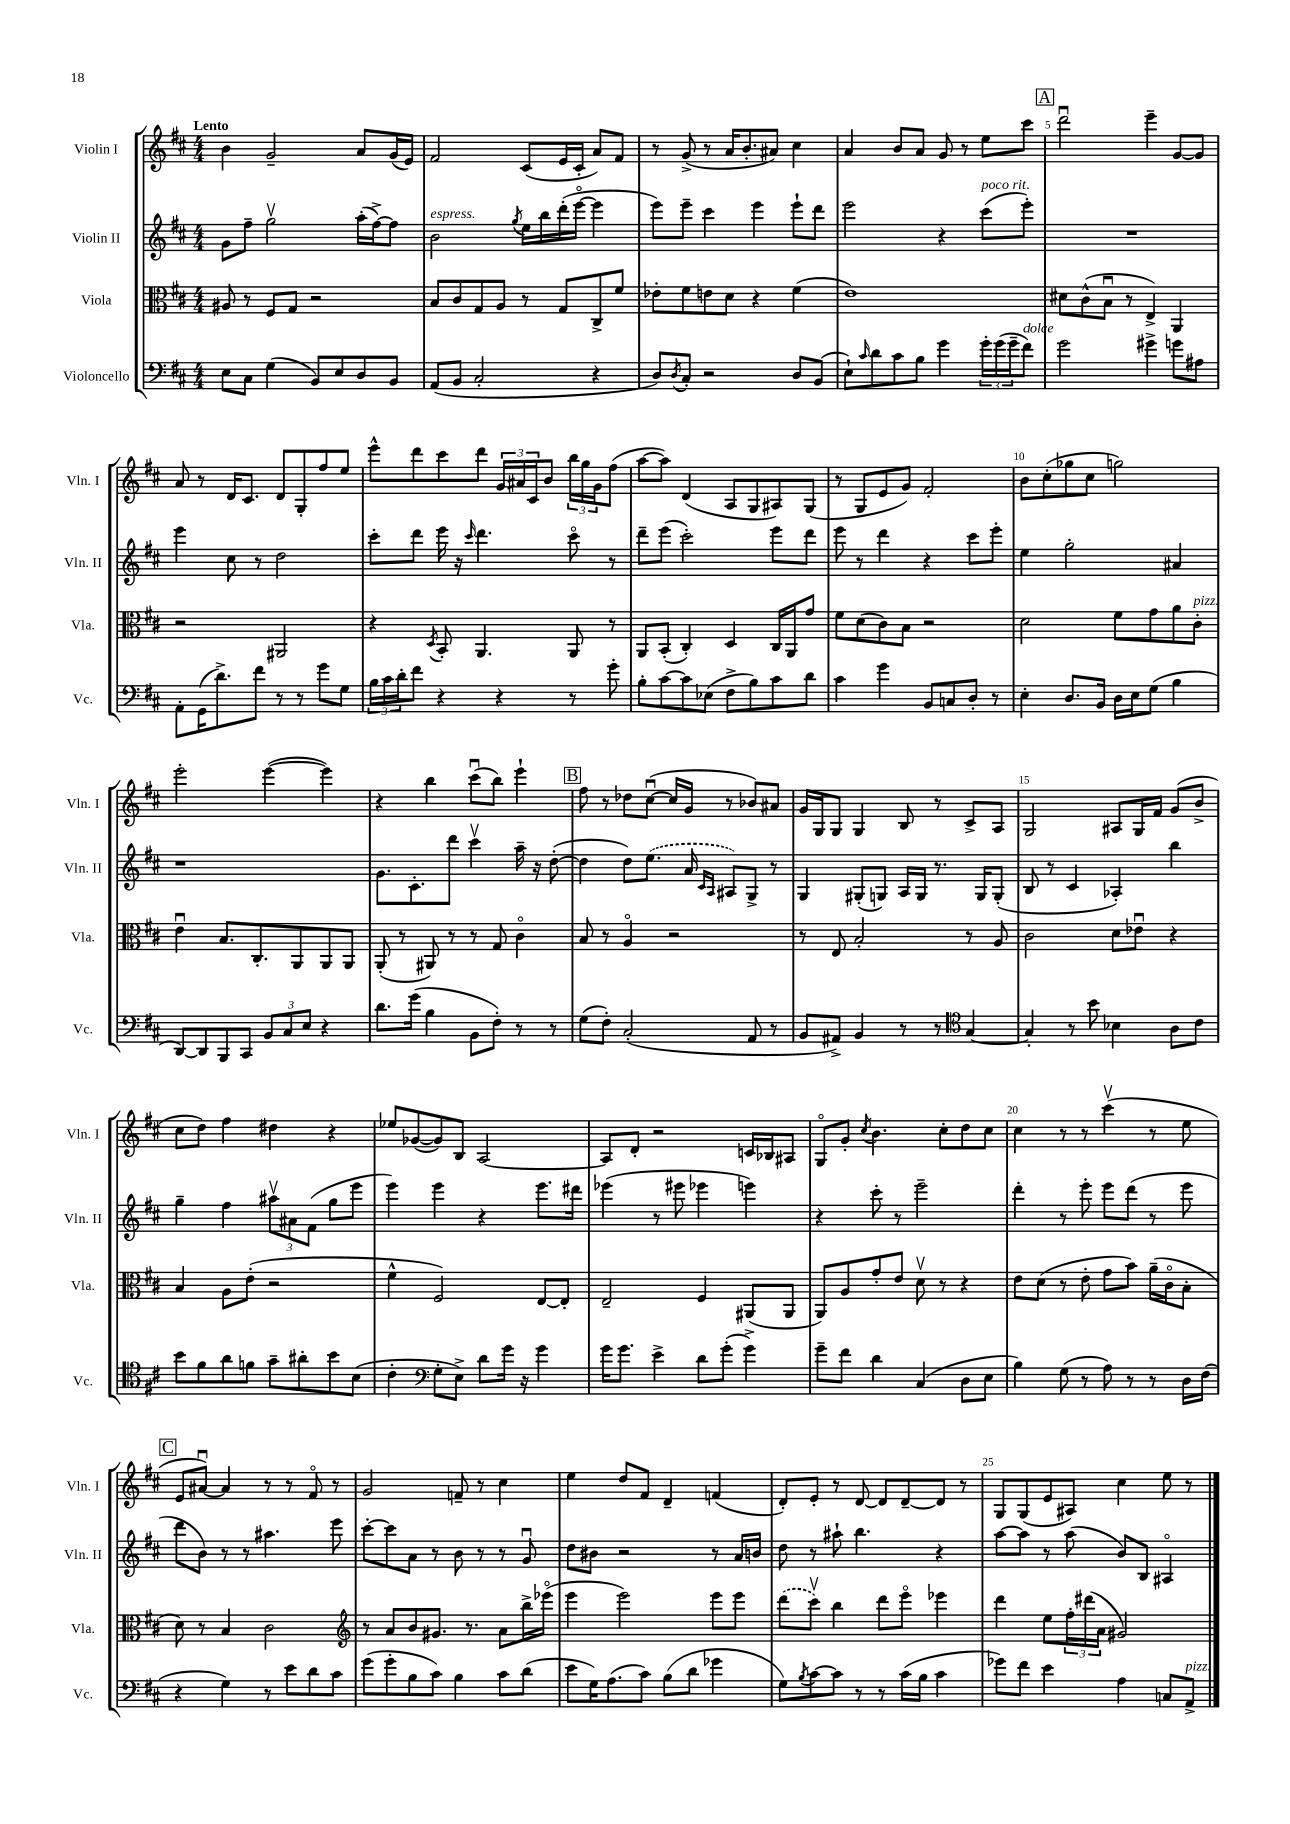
<<
\new StaffGroup <<
\new Staff = "s0" \with { instrumentName = "Violin I" shortInstrumentName = "Vln. I" } {
    \clef treble \key d \major \numericTimeSignature \time 4/4 \tempo "Lento"
    b'4 g'2-- a'8 g'16( e'16) |
    fis'2 cis'8( e'16 cis'16-. a'8) fis'8 |
    r8 g'8->( r8 a'16 b'8.-. ais'8) cis''4 |
    a'4 b'8 a'8 g'8 r8 e''8 cis'''8 |
    \mark \markup { \box "A" } d'''2\downbow e'''4-- g'8~ g'8 |
    a'8 r8 d'16 cis'8. d'8 g8-. fis''8 e''8 |
    e'''8-^ d'''8 cis'''8 d'''8 \tuplet 3/2 { g'16 ais'16 cis'16 } b'8 \tuplet 3/2 { b''16 g''16 g'16 } fis''8( |
    a''8~ a''8) d'4( a8 g8 ais8) g8( |
    r8 g8 e'8 g'8) fis'2-. |
    b'8 cis''8-.( ges''8 cis''8 g''2) |
    e'''2-. e'''4~( e'''4) |
    r4 b''4 cis'''8\downbow( b''8) e'''4-! |
    \mark \markup { \box "B" } fis''8 r8 des''8 cis''8~\downbow( cis''16 g'16 r8 bes'8) ais'8 |
    g'16 g16 g8 g4 b8 r8 cis'8-> a8 |
    g2 ais8 g16 fis'16 g'8( b'8-> |
    cis''8 d''8) fis''4 dis''4 r4 |
    ees''8 ges'8~( ges'8) b8 a2~ |
    a8 d'8-. r2 c'16 bes16 ais8 |
    g8\flageolet g'8-. \acciaccatura { cis''8 } b'4. cis''8-. d''8 cis''8 |
    cis''4 r8 r8 cis'''4\upbow( r8 e''8 |
    \mark \markup { \box "C" } e'8 ais'8~\downbow) ais'4 r8 r8 fis'8\flageolet r8 |
    g'2 f'8-- r8 cis''4 |
    e''4 d''8 fis'8 d'4-- f'4( |
    d'8-.) e'8-. r8 d'8~ d'8 d'8~-- d'8 r8 |
    g8 g8( e'8 ais8) cis''4 e''8 r8 \bar "|." |
}
\new Staff = "s1" \with { instrumentName = "Violin II" shortInstrumentName = "Vln. II" } {
    \clef treble \key d \major \numericTimeSignature \time 4/4
    g'8 fis''8-- g''2\upbow a''16-.( fis''16~->) fis''8 |
    b'2^\markup { \italic "espress." } \acciaccatura { g''8 } e''16 b''16 d'''16-.( e'''16~\flageolet e'''4 |
    e'''8) e'''8-- cis'''4 e'''4 e'''8-! d'''8 |
    e'''2 r4 cis'''8^\markup { \italic "poco rit." }( e'''8-.) |
    \mark \markup { \box "A" } R1 |
    e'''4 cis''8 r8 d''2 |
    cis'''8-. d'''8 e'''16 r16 \grace { cis'''16 } d'''4. cis'''8\flageolet r8 |
    d'''8-- e'''8( cis'''2-.) e'''8 d'''8 |
    e'''8 r8 d'''4 r4 cis'''8 e'''8-. |
    e''4 g''2-. ais'4 |
    r1 |
    g'8. cis'8.-. d'''8 cis'''4\upbow a''16-- r16 d''8~-.( |
    \mark \markup { \box "B" } d''4 d''8) \once \slurDashed e''8.( a'16 \grace { cis'16 a16 } ais8) g8-> r8 |
    g4 gis8-.( g8) a16 g16 r8. g16 g8-.( |
    b8 r8 cis'4 aes4-.) b''4 |
    g''4-- fis''4 \tuplet 3/2 { ais''8\upbow ais'8 fis'8( } g''8 e'''8 |
    e'''4) e'''4 r4 e'''8. dis'''16 |
    ees'''4( r8 eis'''8 ees'''4 e'''4) |
    r4 cis'''8-. r8 e'''2-- |
    d'''4-. r8 e'''8-. e'''8 d'''8( r8 e'''8 |
    \mark \markup { \box "C" } d'''8 b'8) r8 r8 ais''4. e'''8 |
    cis'''8~-. cis'''8 a'8 r8 b'8 r8 r8 g'8\downbow |
    d''8 bis'8 r2 r8 a'16 b'16 |
    d''8 r8 ais''8-! b''4. r4 |
    a''8~ a''8 r8 a''8( b'8) b8 ais4\flageolet \bar "|." |
}
\new Staff = "s2" \with { instrumentName = "Viola" shortInstrumentName = "Vla." } {
    \clef alto \key d \major \numericTimeSignature \time 4/4
    ais8 r8 fis8 g8 r2 |
    b8 cis'8 g8 a8 r8 g8 cis8-> fis'8 |
    ees'8-. fis'8 e'8 d'8 r4 fis'4( |
    e'1) |
    \mark \markup { \box "A" } dis'8 cis'8-^( b8\downbow r8 e4->) a,4 |
    r2 ais,2 |
    r4 \acciaccatura { d8 } b,8-. a,4. a,8 r8 |
    a,8 b,8-.( cis4-.) d4 cis16 a,16 g'8 |
    fis'8 d'8( cis'8) b8 r2 |
    d'2 fis'8 g'8 a'8 cis'8-.^\markup { \italic "pizz." } |
    e'4\downbow b8. cis8.-. a,8 a,8 a,8 |
    a,8-.( r8 ais,8) r8 r8 g8 cis'4\flageolet |
    \mark \markup { \box "B" } b8 r8 a4\flageolet r2 |
    r8 e8 b2-. r8 a8 |
    cis'2 d'8 ees'8\downbow r4 |
    b4 a8 e'8-.( r2 |
    fis'4-^ fis2) e8~ e8-. |
    e2-- fis4 ais,8( ais,8 |
    a,8) a8 g'8-. e'8 d'8\upbow r8 r4 |
    e'8 d'8( r8 e'8-. g'8 b'8) a'16--( cis'16\flageolet b8-. |
    \mark \markup { \box "C" } d'8) r8 b4 cis'2 |
    \clef treble r8 a'8 b'8 gis'8. r8. a'8 b''16-> ees'''16\flageolet( |
    e'''4 e'''2) e'''8 e'''8 |
    \once \slurDashed d'''8( cis'''8\upbow) b''4 d'''8 e'''8\flageolet ees'''4 |
    d'''4 e''8 \tuplet 3/2 { fis''16-. dis'''16( a'16 } gis'2) \bar "|." |
}
\new Staff = "s3" \with { instrumentName = "Violoncello" shortInstrumentName = "Vc." } {
    \clef bass \key d \major \numericTimeSignature \time 4/4
    e8 cis8 g4( b,8) e8 d8 b,8 |
    a,8( b,8 cis2-. r4 |
    d8) \acciaccatura { d8 } cis8-. r2 d8 b,8( |
    e8-!) \grace { cis'16 } d'8 cis'8 b8 g'4 \tuplet 3/2 { g'16-. g'16( g'16-- } fis'8^\markup { \italic "dolce" }) |
    \mark \markup { \box "A" } g'2 gis'4-> g'8 ais8 |
    a,8-. g,16( d'8.->) fis'8 r8 r8 g'8 g8 |
    \tuplet 3/2 { b16 cis'16 d'16-. } fis'8 r4 r4 r8 g'8-. |
    b8-. cis'8~ cis'8 ees8( fis8-> b8) cis'8 d'8 |
    cis'4 g'4 b,8 c8 d8-. r8 |
    e4-. d8. b,16 d16 e16 g8( b4 |
    d,8~) d,8 b,,8 cis,8 \tuplet 3/2 { b,8 cis8 e8 } r4 |
    d'8. g'16( b4 b,8 fis8-.) r8 r8 |
    \mark \markup { \box "B" } g8( fis8-.) cis2-.( a,8 r8 |
    b,8 ais,8->) b,4 r8 r8 \clef tenor g4~ |
    g4-. r8 b'8 bes4 a8 cis'8 |
    b'8 fis'8 a'8 f'8 g'8-- ais'8-. b'8 b8( |
    cis'4-. \clef bass g8-. e8->) d'8 g'16 r16 g'4 |
    g'16 g'8. e'4-> d'8 g'8-.( g'4->) |
    g'8-- fis'8 d'4 cis4( d8 e8 |
    b4) g8( r8 a8) r8 r8 d16 fis16( |
    \mark \markup { \box "C" } r4 g4) r8 e'8 d'8 cis'8 |
    g'8( g'8-. b8 cis'8) b4 cis'8 d'8( |
    e'8 g16) a8.( cis'8) b8( d'8 ges'4 |
    g8) \acciaccatura { b8 } cis'8~ cis'8 r8 r8 cis'16( b16 cis'4 |
    ges'8) fis'8 e'4 a4 c8 a,8->^\markup { \italic "pizz." } \bar "|." |
}
>>
>>
\layout { \context { \Score \override BarNumber.break-visibility = ##(#f #t #t) barNumberVisibility = #(every-nth-bar-number-visible 5) } }
